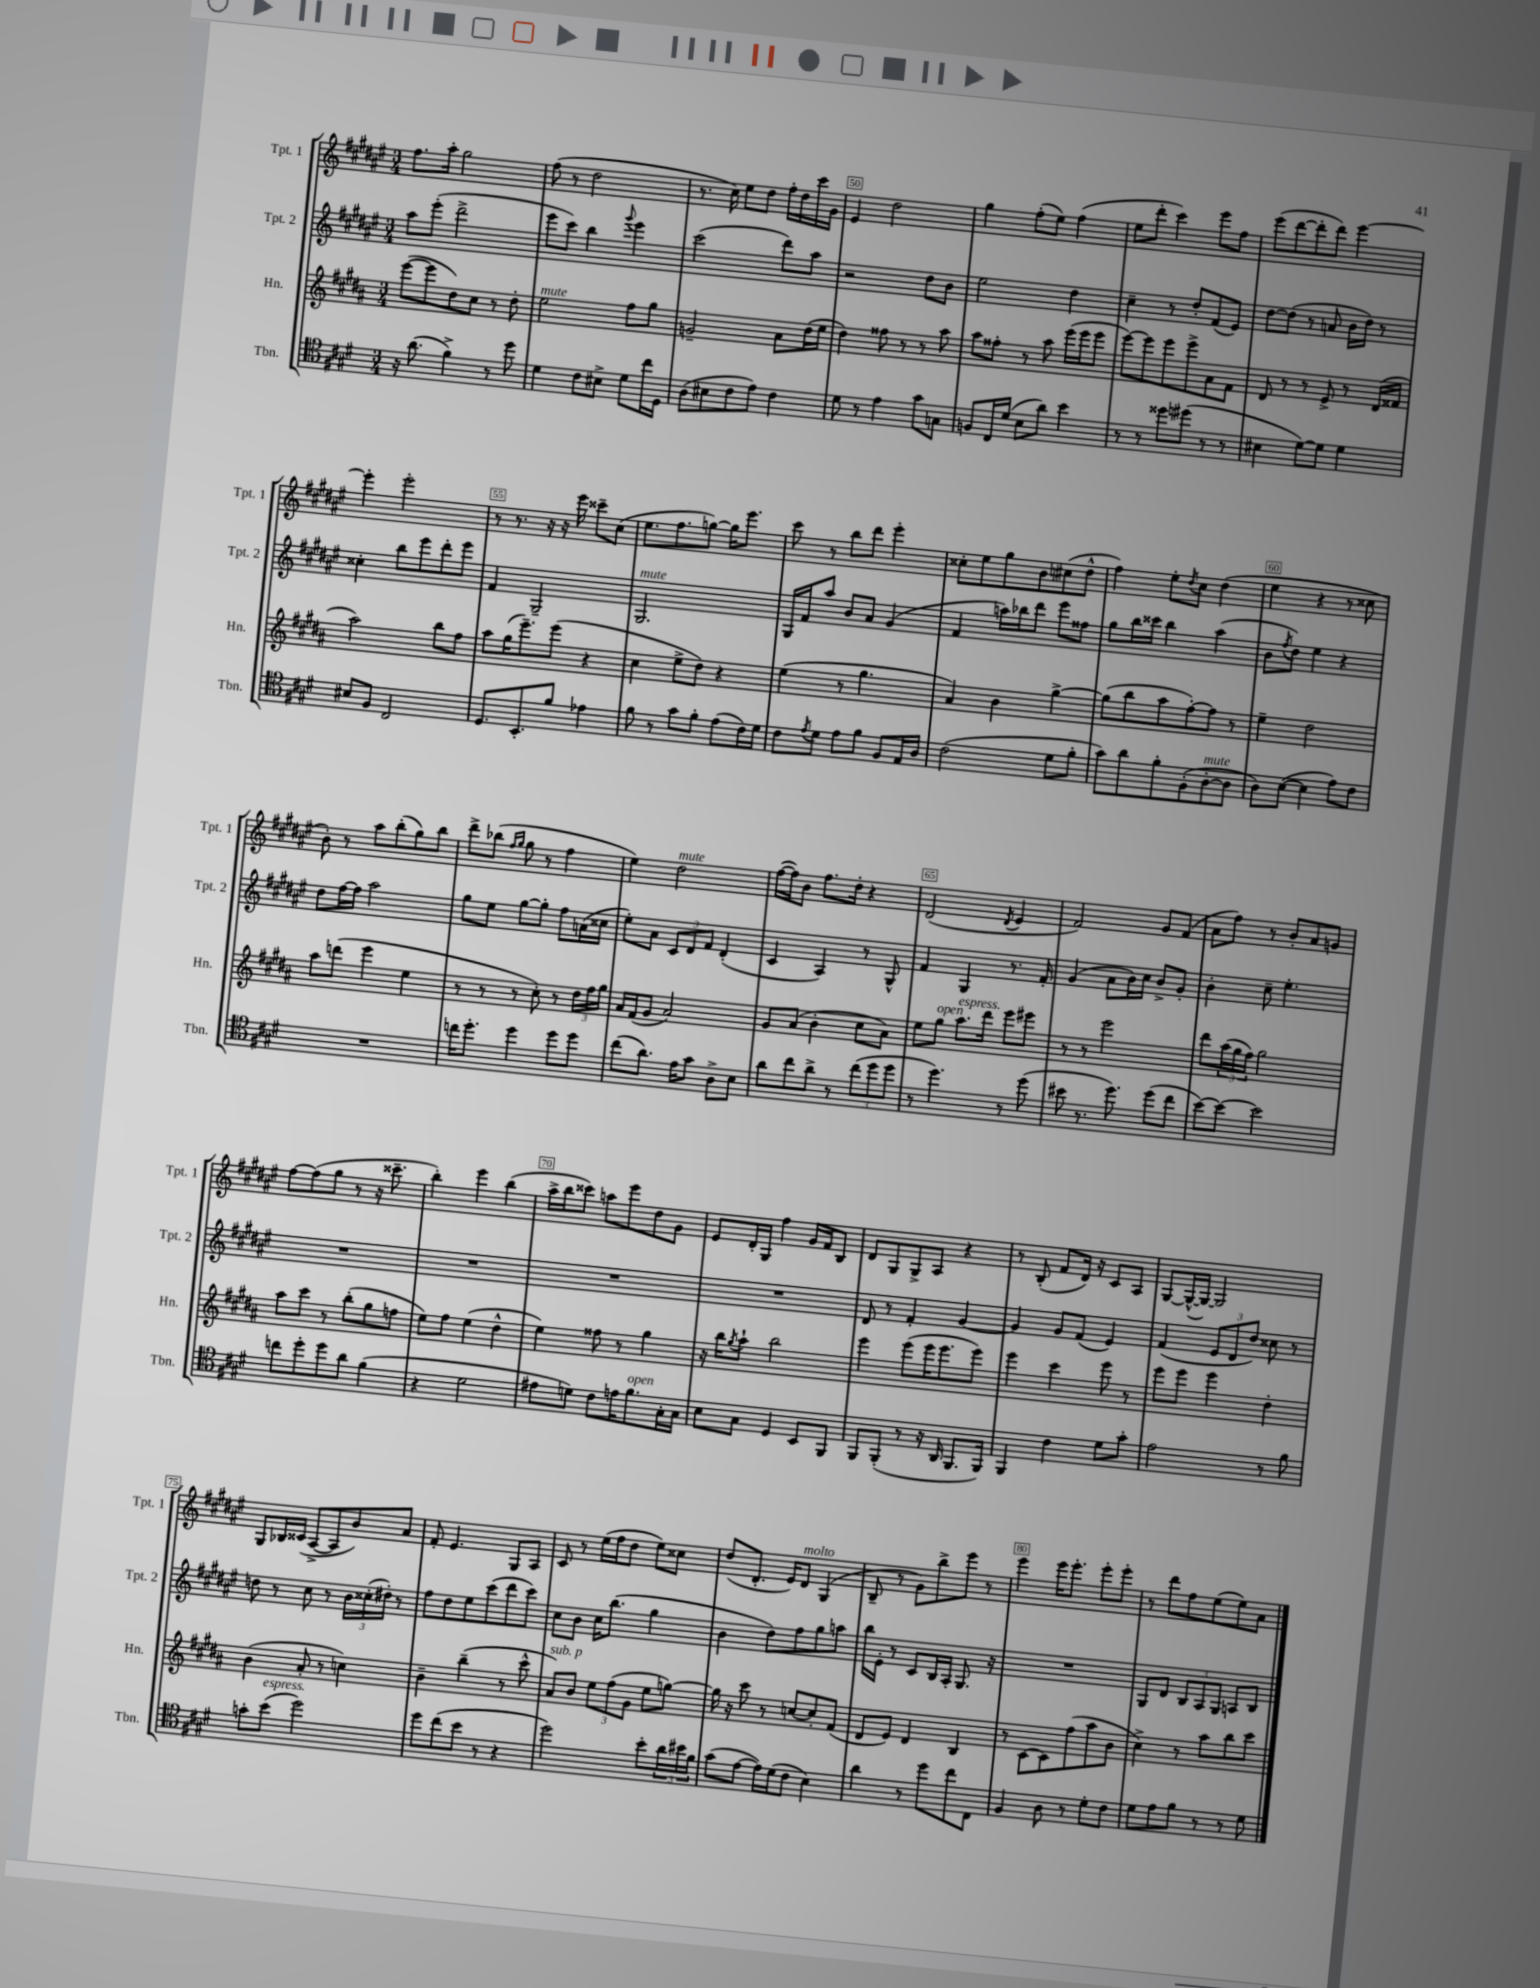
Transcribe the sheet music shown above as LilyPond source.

<<
\new StaffGroup <<
\new Staff = "s0" \with { instrumentName = "Tpt. 1" shortInstrumentName = "Tpt. 1" } {
    \clef treble \key fis \major \numericTimeSignature \time 3/4
    fis''8. ais''16-. gis''2 |
    fis''8( r8 dis''2 |
    r8. cis''16) eis''8 dis''8 fis''16-. dis''16 cis'''16 gis'16 |
    eis'4 dis''2 |
    gis''4 fis''8-.( eis''8) fis''4( |
    eis''8 dis'''8-. cis'''4) eis'''8 fis''8 |
    eis'''8( dis'''8~ dis'''8-. dis'''8) eis'''4~ |
    eis'''4-. eis'''2-. |
    r8 r8. r16 r16 eis'''16 cisis'''8-- cis''8( |
    eis''8. fis''8. g''8~) g''16 eis'''8. |
    cis'''8 r8 b''8 dis'''8 eis'''4-. |
    cisis''8-. eis''8 gis''8 b'8 cis''8( dis''8-^ |
    fis''4) eis''8-. \acciaccatura { dis''8 } cis''8 dis''4( |
    eis''4 r4 r8 cisis''8 |
    b'8-.) r8 ais''8 b''8-.( gis''8) b''8 |
    dis'''8-> bes''8( \grace { fis''16 gis''16 } gis''8 r8 fis''4 |
    eis''4) dis''2^\markup { \italic "mute" } |
    fis''16~( fis''16) b'8 fis''8. dis''16-. r4 |
    dis'2( \acciaccatura { dis'8 } eis'4 |
    fis'2) gis'8 fis'8( |
    ais'8 fis''8) r8 b'8-. ais'8 g'8 |
    fis''8~ fis''8( gis''8 r8 r16 cisis'''8.-- |
    b''4-.) eis'''4 b''4( |
    ais''16-> b''16 cisis'''8) a''8 eis'''8 dis''8 gis'8 |
    eis'8 dis'16-. gis16 fis''4 gis'16 fis'16 b8 |
    dis'8 gis8 gis8-> ais8 r4 |
    r8 b8-.( fis'8 dis'16) r16 cis'8 ais8 |
    gis8~ gis16~-^( gis16~) gis2 |
    gis8 bes16 cisis'16( ais8~-> ais8 b'8) ais'8 |
    fis'8-. eis'4. gis8 ais8 |
    cis'8 r8 eis''16( fis''16 dis''8 eis''8) cisis''8 |
    dis''8( dis'8.-. eis'16) dis'8^\markup { \italic "molto" } gis4( |
    b8-- r8 gis'8) b''8-> eis'''8 r8 |
    eis'''4 eis'''16 eis'''8.-. eis'''8-. eis'''8-. |
    r8 dis'''8 fis''8 eis''8( eis''8) ais'8 \bar "|." |
}
\new Staff = "s1" \with { instrumentName = "Tpt. 2" shortInstrumentName = "Tpt. 2" } {
    \clef treble \key fis \major \numericTimeSignature \time 3/4
    ais''8 eis'''8-.( dis'''2-> |
    eis'''8 cis'''8) b''4 \appoggiatura { gis'''8 } eis'''4 |
    cis'''2( dis'''8) ais''8 |
    r2 dis''8 b'8 |
    eis''2 dis''4 |
    cis''4-- r8 dis''8-. fis'8( eis'8) |
    dis''8~ dis''8( r8 a'8 b'16 dis''16) r8 |
    cisis''4-. b''8 eis'''8 dis'''8-. eis'''8 |
    fis'4 gis2-- |
    gis2.^\markup { \italic "mute" } |
    gis16 fis'16 ais''8 b'8 ais'8 gis'4( |
    fis'4 a''16) bes''16 dis'''8 eis'''8 fisis''8 |
    gis''8 b''16 cisis'''16 b''4 ais''4( |
    b'8 \acciaccatura { fis''8 } dis''8) eis''4 r4 |
    dis''8 fis''16~ fis''16 ais''2 |
    gis''8 eis''8 gis''8~ gis''8-. fis''8 a'16( cisis''16 |
    eis''8-.) ais'8 \tuplet 3/2 { cis'8 dis'8 fis'8 } dis'4-.( |
    cis'4 ais4) r8 gis8-^ |
    fis'4 gis4 r8. fis'16-. |
    gis'4( ais'8 b'16) cis''16 b'8-> gis'8-. |
    b'4-. cis''8-- eis''4.-. |
    R2. |
    R2. |
    R2. |
    R2. |
    dis'8 r8 fis'4-. gis'4~ |
    gis'4 gis'8 fis'8( eis'4) |
    fis'4( \tuplet 3/2 { eis'8 dis'8 dis''8) } cisis''8 r8 |
    d''8 r8 cis''8 r8 \tuplet 3/2 { b'16 cisis''16-.( dis''16-.) } r8 |
    fis''8 dis''8 eis''8 cis'''8( dis'''8 cis'''8) |
    cis''8 b'8 cis''16 b''8.( gis''4 |
    b'4 dis''8) fis''8 gis''8 a''8 |
    b''16 eis'16-. r8 cis'8 b16 ais16-. gis8. r16 |
    R2. |
    gis8 dis'8 \tuplet 3/2 { b8 ais8 gis8 } a8 b8 \bar "|." |
}
\new Staff = "s2" \with { instrumentName = "Hn." shortInstrumentName = "Hn." } {
    \clef treble \key b \major \numericTimeSignature \time 3/4
    e'''8~( e'''8 dis''8) cis''8 r8 dis''8-. |
    e''2^\markup { \italic "mute" } fis''8 gis''8 |
    g'2-- ais'8 dis''16( e''16 |
    dis''4) fisis''8 r8 r8 ais''8 |
    ais''8 fisis''8-. r8 ais''8 e'''16( e'''16 e'''8 |
    e'''8~) e'''8 e'''8 e'''8-> ais'8 fis'8 |
    dis'8 r8 r8 e'8-> r8 dis'16( fisis'16 |
    ais''2) b''8 fis''8 |
    ais''8 gis''16( e'''8.--) e'''8( r4 |
    cis''4 e''8-> dis''8) r4 |
    e''4( r8 gis''4. |
    ais'4) b'4 gis''4~-> |
    gis''8( b''8 ais''8 fis''8~-.) fis''8 r8 |
    e''4-- dis''2 |
    ais''8 d'''8( e'''4 e''4 |
    r8 r8 r8 cis''8-.) r8 \tuplet 3/2 { dis''16 fis''16 gis''16 } |
    ais'16 fis'16( gis'8 ais'2) |
    gis'8 ais'8( b'4-. cis''8 ais'8) |
    e''8 gis''8^\markup { \italic "open" } ais''8.^\markup { \italic "espress." } dis'''16 e'''8 eis'''8 |
    r8 r8 e'''2 |
    dis'''8 \tuplet 3/2 { ais''16( gis''16 fis''16) } gis''2 |
    ais''8 cis'''8 r8 b''8-.( gis''8 f''8 |
    e''8) fis''8 e''4( dis''4-^ |
    e''4) fisis''8 r8 gis''4 |
    r16 b''16 \acciaccatura { gis''8 } ais''8-! b''2 |
    e'''4 e'''8( e'''16 e'''8. e'''8) |
    e'''4 cis'''4 e'''8 r8 |
    e'''8 e'''8 e'''4 dis''4-. |
    b'4( ais'8-. r8 c''4) |
    b'4-- b''4--( r8 cis'''8-^ |
    ais'8^\markup { \italic "sub. p" }) b'8 \tuplet 3/2 { e''8 fis''8( gis'8 } e''8 g''8~) |
    g''16 r16 cis'''8 r8 c''8~ c''8-. fis'8( |
    dis'8 e'8) dis'4 b4 |
    r8 cis'8~ cis'8 fis''8( ais''8 b'8 |
    cis''4->) r8 ais''8 b''8 cis'''8 \bar "|." |
}
\new Staff = "s3" \with { instrumentName = "Tbn." shortInstrumentName = "Tbn." } {
    \clef tenor \key e \major \numericTimeSignature \time 3/4
    r16 a'8.( fis'4->) r8 dis''8 |
    dis'4 cis'8 bis8-> dis'8 cis''16 dis16 |
    a8( bis8 cis'8 e'8) cis'4 |
    dis'8 r8 e'4 gis'8 g8 |
    f8 cis16 dis'16( b8 a'8) b'4 |
    r8 r8 disis''8 dis''8( r8 r8 |
    bis4 dis'8~) dis'8 dis'4 |
    bis8 fis8 cis2 |
    dis8. b,8.-. fis'8 ees'4 |
    fis'8 r8 gis'8 fis'8-. e'8( cis'16) dis'16 |
    cis'8 \acciaccatura { e'8 } dis'8 e'8 fis'8 fis8 e16 a16 |
    cis'2( dis'8 fis'8-. |
    gis'8) a'8 fis'8-. fis8-.( a8~-.^\markup { \italic "mute" } a8 |
    a8) b8~( b4 e'8) cis'8 |
    R2. |
    c''16 dis''8.-. dis''4 dis''8 dis''8 |
    cis''8( a'8.) e'16 gis'8 a8-> b8 |
    a'8 cis''8 a'8-> r8 \tuplet 3/2 { cis''8( dis''8 dis''8 } |
    r8 dis''4.) r8 dis''8( |
    bis'8 r8. dis''8.) dis''8( cis''8 |
    b'8~) b'8~ b'2 |
    c''8 dis''8-. dis''8 a'8 fis'4( |
    r4 dis'2 |
    eis'8 d'8) cis'8 e'16 fis'8.^\markup { \italic "open" } gis16-. gis16 |
    b8 gis8 dis4 b,8 fis,8 |
    fis,8 fis,8-.( r8 r16 a,16 fis,8. fis,16) |
    fis,4 cis'4 dis'8 gis'8-. |
    e'2 r8 fis'8 |
    g'8-. b'8^\markup { \italic "espress." }( dis''2) |
    dis''8 cis''8( b'8 r8 r4 |
    dis''2) b'8-. \tuplet 3/2 { a'16 bis'16 fis'16 } |
    gis'8( e'8~ e'16) dis'16( cis'8 b4) |
    a'4 r8 dis''8 cis''8 cis8 |
    fis4 a8 r8 dis'8-. cis'8 |
    dis'8 e'8 fis'8 r8 r8 dis'8 \bar "|." |
}
>>
>>
\layout { \context { \Score currentBarNumber = #47 \override BarNumber.break-visibility = ##(#f #t #t) barNumberVisibility = #(every-nth-bar-number-visible 5) \override BarNumber.stencil = #(make-stencil-boxer 0.1 0.3 ly:text-interface::print) } }
